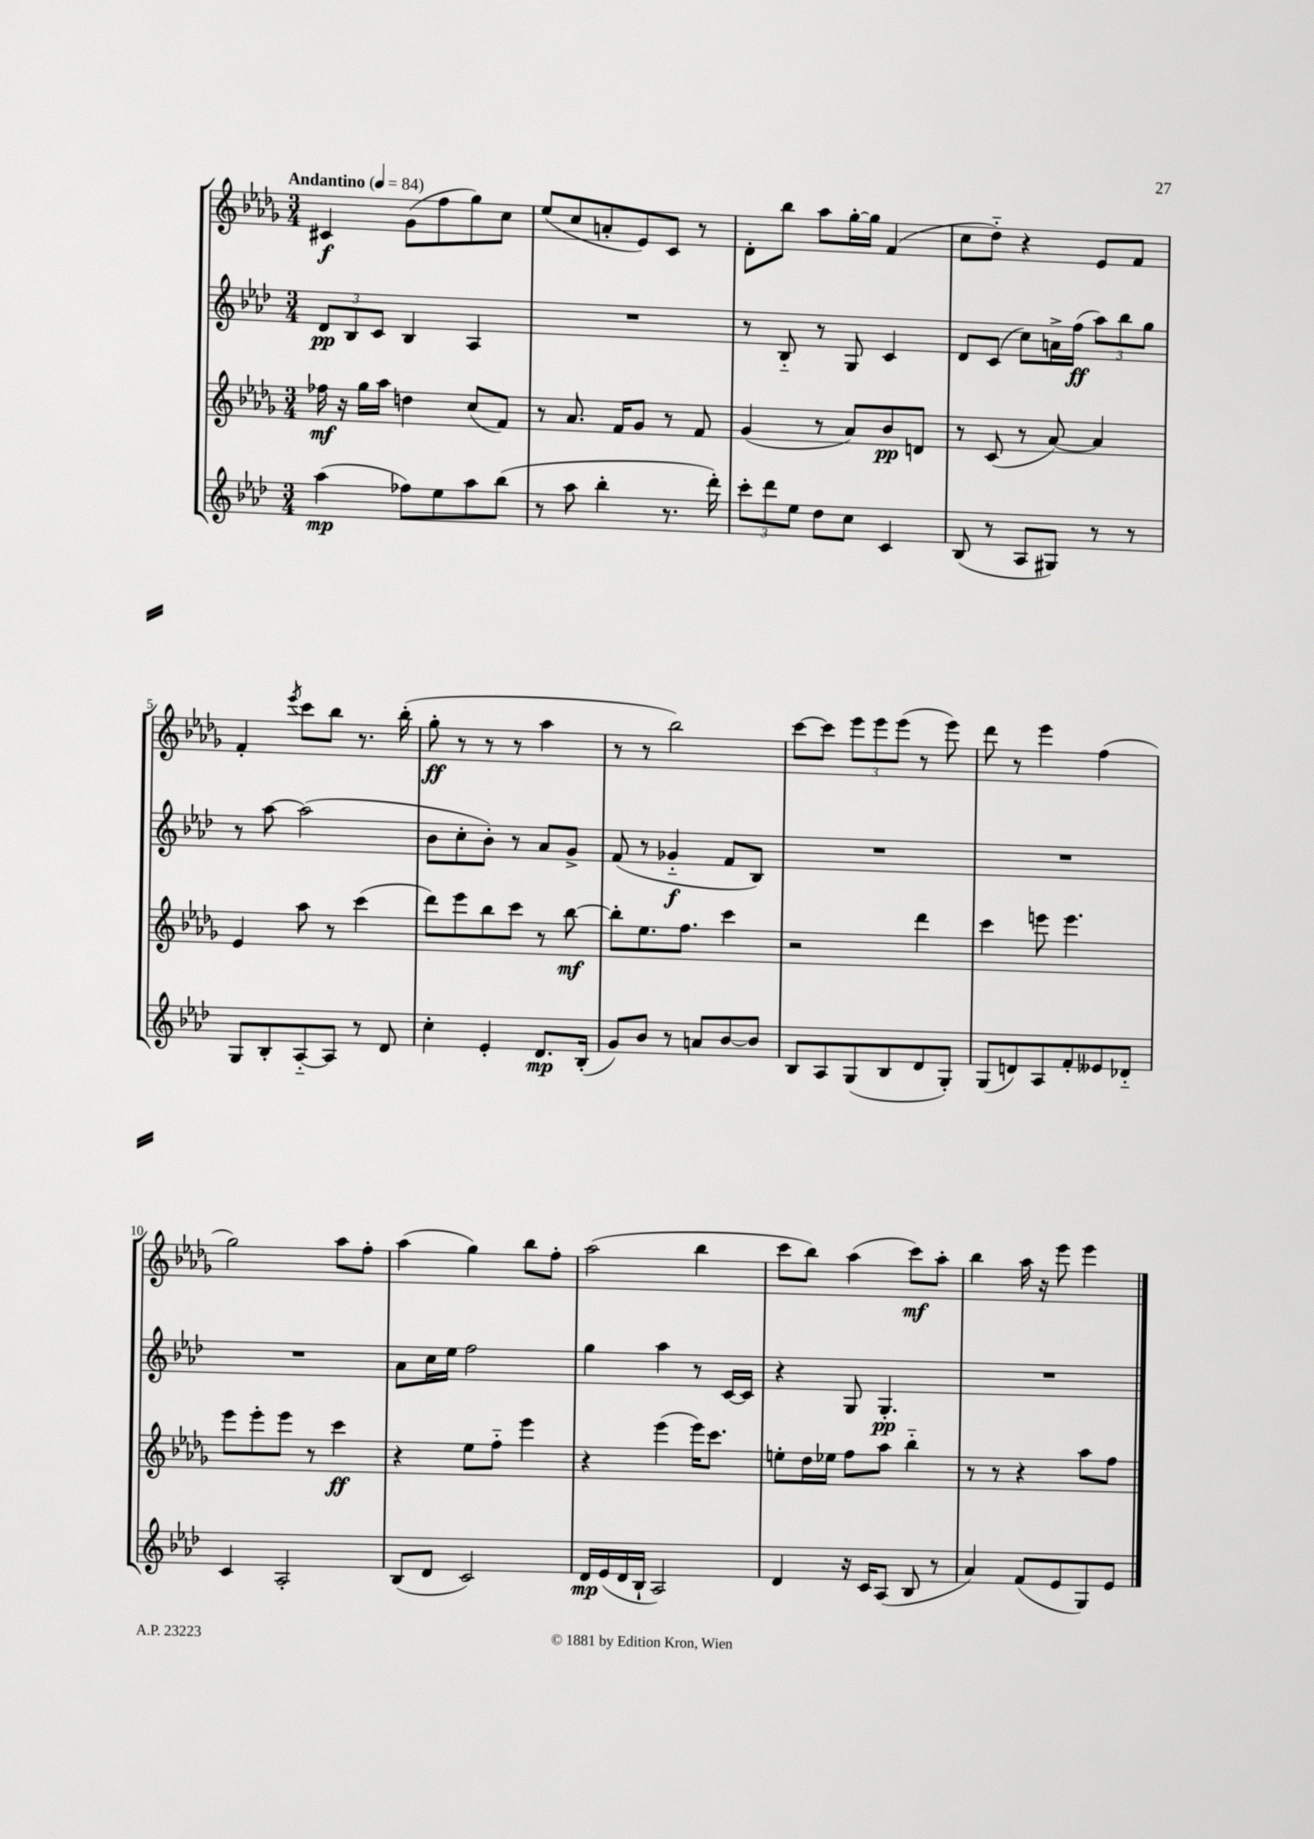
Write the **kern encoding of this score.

**kern	**kern	**kern	**kern
*staff4	*staff3	*staff2	*staff1
*clefG2	*clefG2	*clefG2	*clefG2
*k[b-e-a-d-]	*k[b-e-a-d-g-]	*k[b-e-a-d-]	*k[b-e-a-d-g-]
*M3/4	*M3/4	*M3/4	*M3/4
*MM84	*MM84	*MM84	*MM84
(4aa-\	16ff-\	12d-/L	4c#/
.	16r	.	.
.	.	12B-/	.
.	16gg-\LL	.	.
.	.	12c/J	.
.	16aa-\JJ	.	.
8ff-\L)	4dd\	4B-/	(8g-\L
8ee-\	.	.	8ff\
8aa-\	(8cc/L	4A-/	8gg-\)
(8bb-\J	8f/J)	.	8cc\J
=	=	=	=
8r	8r	2.r	(8ee-/L
8aa-\	8.a-/	.	8cc/
4bb-'\	.	.	8a'/
.	16f/LK	.	.
.	8g-/J	.	8e-/)
8.r	8r	.	8c/J
.	8f/	.	8r
16ddd-'\)	.	.	.
=	=	=	=
12ccc'\L	(4g-/	8r	8d-'\L
12ddd-\	.	.	.
.	.	8B-'~/	8bb-\J
12ee-\J	.	.	.
8dd-\L	8r	8r	8aa-\L
8cc\J	8a-/L)	8G/	[16gg-'\L
.	.	.	16gg-\]JJ
4c/	8b-/	4c/	(4f/
.	8d/J	.	.
=	=	=	=
(8B-/	8r	8d-/L	8cc\L
8r	(8c/	(8c/J	8dd-'~\J)
8A-/L	8r	8cc\L)	4r
8G#/J)	[8a-/)	16a^\L	.
.	.	(16ff\JJ	.
8r	4a-/]	12aa-\L)	8e-/L
.	.	12bb-\	.
8r	.	.	8f/J
.	.	12gg\J	.
=	=	=	=
8G/L	4e-/	8r	4f'/
8B-'/	.	[8aa-\	.
.	.	.	8qeee-/
[8A-'~/	8aa-\	(2aa-\]	8ccc\L
8A-/]J	8r	.	8bb-\J
8r	(4ccc\	.	8.r
8d-/	.	.	.
.	.	.	(16bb-'\
=	=	=	=
4cc'\	8ddd-\L)	8b-\L	8gg-'\
.	8eee-\	8cc'\	8r
4e-'/	8bb-\	8b-'\J)	8r
.	8ccc\J	8r	8r
8.d-/L	8r	8a-/L	4aa-\
.	[8bb-\	8g^/J	.
(16B-'/Jk	.	.	.
=	=	=	=
8g/L)	8bb-'\]L	(8f/	8r
8b-/J	8.ee-\	8r	8r
8r	.	4g-'~/	2bb-\)
.	8.ff\J	.	.
8a/L	.	.	.
[8b-/	4ccc\	8f/L	.
8b-/]J	.	8B-/J)	.
=	=	=	=
8B-/L	2r	2.r	[8ccc\L
8A-/	.	.	8ccc\]J
(8G/	.	.	12eee-\L
.	.	.	12eee-\
8B-/	.	.	.
.	.	.	(12eee-\J
8d-/	4ddd-\	.	8r
8G'/J)	.	.	8eee-\)
=	=	=	=
(8G/L	4ccc\	2.r	8ddd-\
8d/)	.	.	8r
8A-/	8eee\	.	4eee-\
8f'/	4.eee\	.	.
8e--/	.	.	(4ff\
8d-'~/J	.	.	.
=	=	=	=
4c/	8eee-\L	2.r	2gg-\)
.	8eee-'\	.	.
2A-'/	8eee-\J	.	.
.	8r	.	.
.	4ccc\	.	8aa-\L
.	.	.	8ff'\J
=	=	=	=
(8B-/L	4r	8a-\L	(4aa-\
8d-/J	.	16cc\L	.
.	.	16ee-\JJ	.
2c/)	8ee-\L	2ff\	4gg-\)
.	8ff'~\J	.	.
.	4eee-\	.	8bb-\L
.	.	.	8ff'\J
=	=	=	=
16d-/LL	4r	4gg\	(2aa-\
(16e-/	.	.	.
16d-/	.	.	.
16B-`/JJ	.	.	.
2A-/)	(4eee-\	4aa-\	.
.	16eee-\LK)	8r	4bb-\
.	8.ccc\J	.	.
.	.	[16c/LL	.
.	.	16c/]JJ	.
=	=	=	=
4d-/	8ee'\L	4r	8ccc\L
.	16dd-\L	.	8bb-\J)
.	16ee-\JJ	.	.
16r	8ff\L	8G/	(4aa-\
16c/LK	.	.	.
(8A-/J	8aa-\J	4.G'/	.
8B-/	4bb-'~\	.	8ccc\L)
8r	.	.	8aa-'\J
=	=	=	=
4a-/)	8r	2.r	4bb-\
.	8r	.	.
(8f/L	4r	.	16aa-\
.	.	.	16r
8e-/	.	.	8eee-\
8G/)	8aa-\L	.	4eee-\
8e-/J	8ff\J	.	.
==	==	==	==
*-	*-	*-	*-
